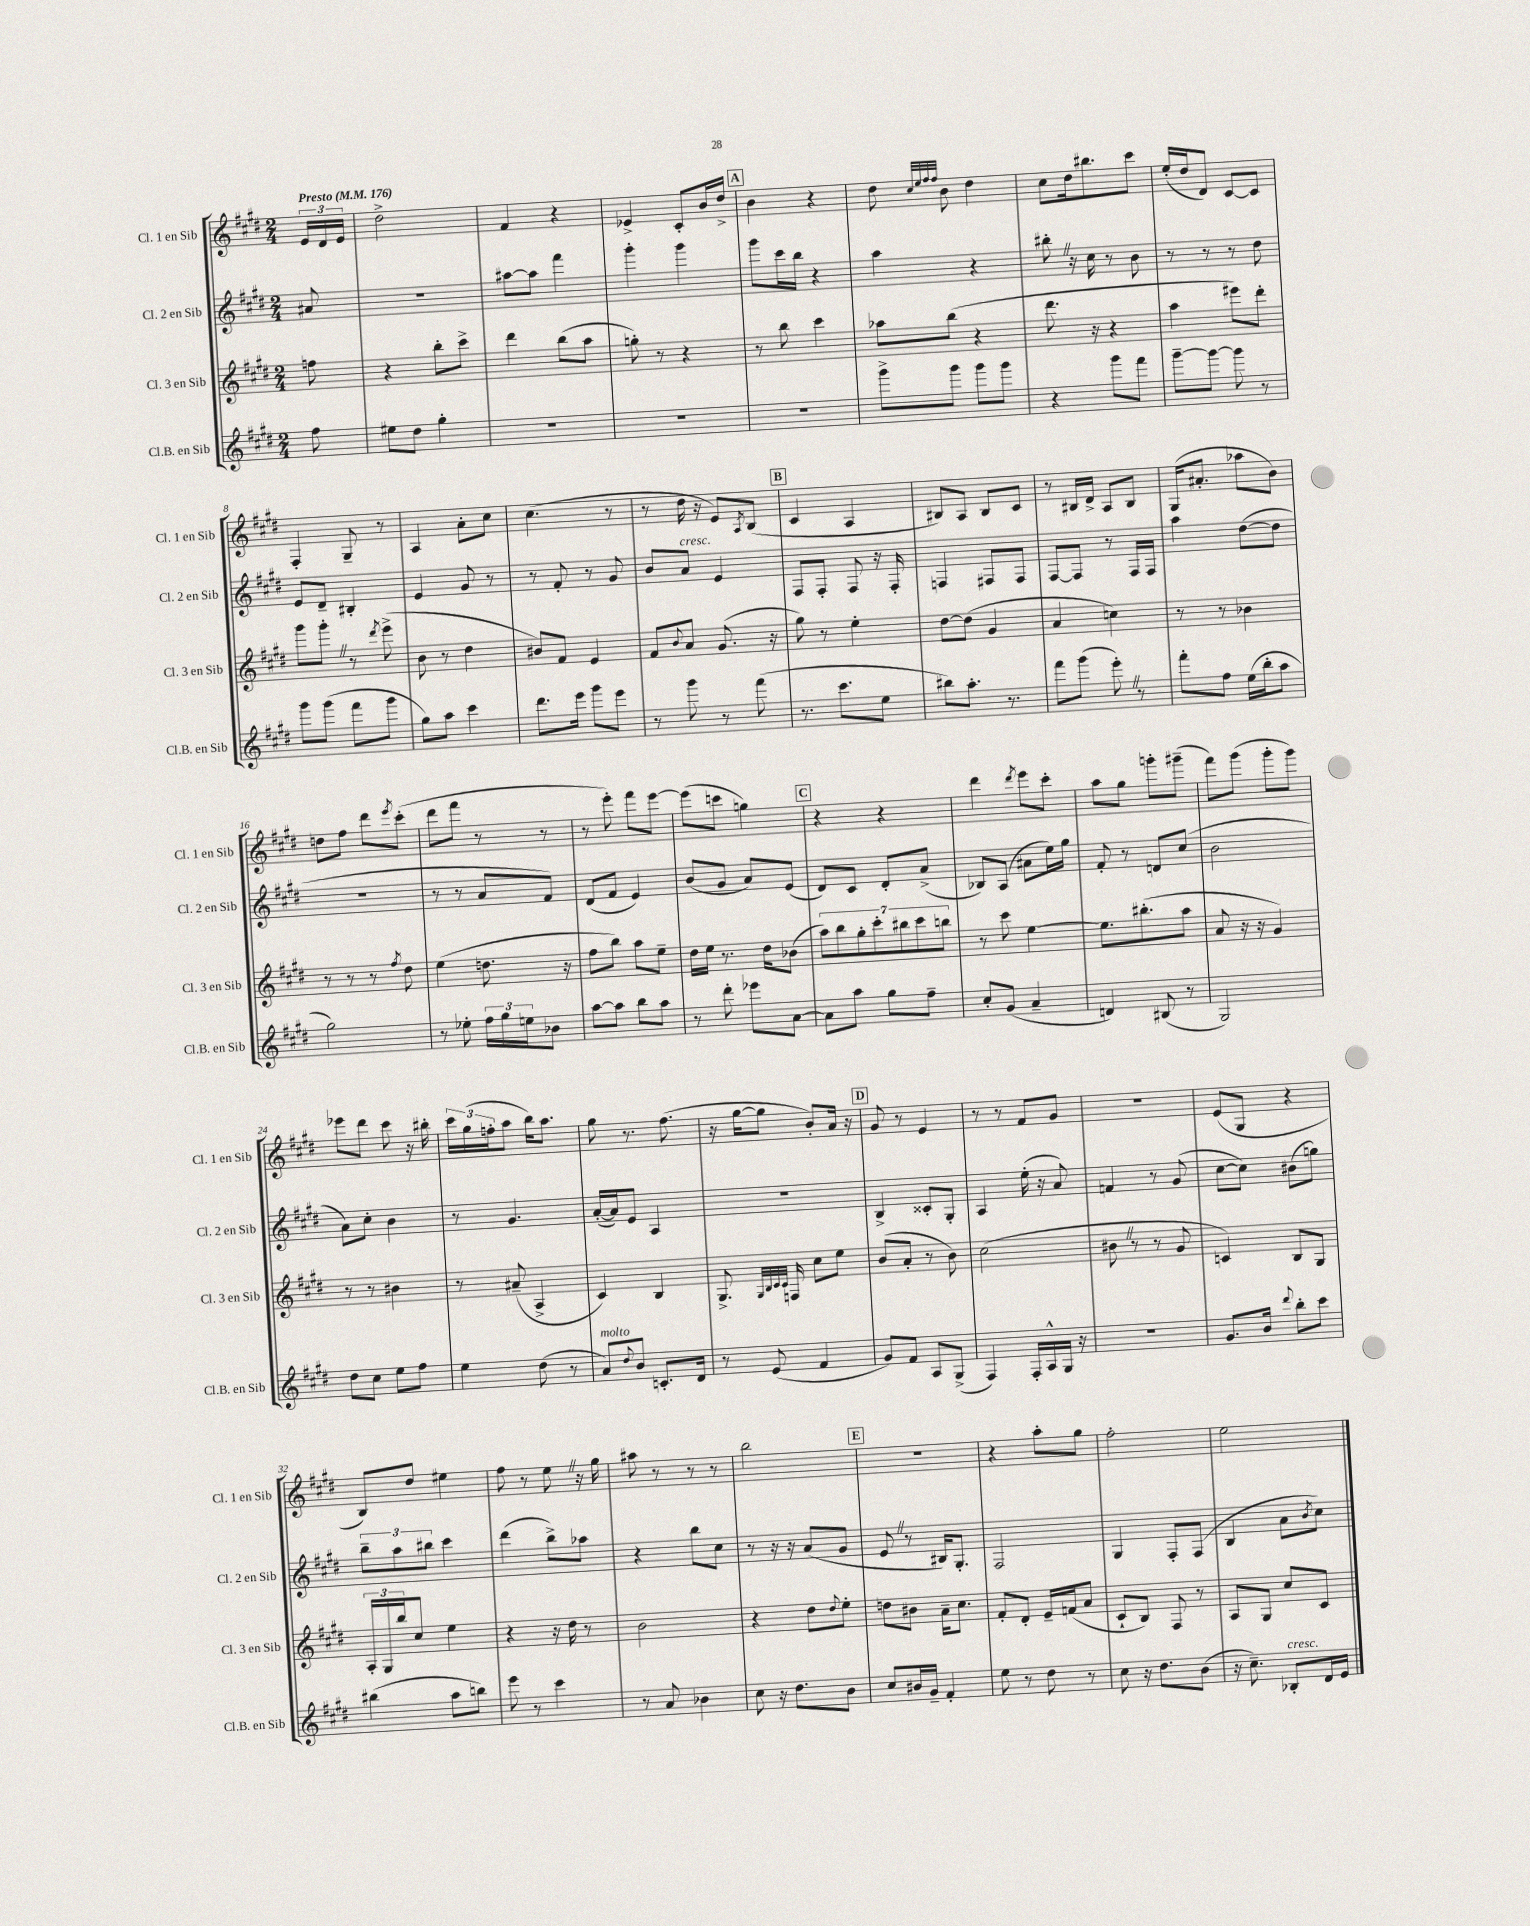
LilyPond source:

<<
\new StaffGroup <<
\new Staff = "s0" \with { instrumentName = "Cl. 1 en Sib" shortInstrumentName = "Cl. 1 en Sib" } {
    \clef treble \key e \major \numericTimeSignature \time 2/4 \partial 8 \tempo "Presto" 4 = 176
    \tuplet 3/2 { e'16 dis'16 e'16 } |
    dis''2-> |
    fis'4 r4 |
    ees'4-> cis'8-. b'16 dis''16-> |
    \mark \markup { \box "A" } b'4 r4 |
    dis''8 \grace { cis''32 e''32 fis''32 fis''32 } b'8 dis''4 |
    cis''8 dis''16 bis''8. cis'''8 |
    e''16-.( dis''16 dis'8) cis'8~ cis'8 |
    fis4-. gis8-- r8 |
    a4 a'8-. cis''8 |
    cis''4.( r8 |
    r8 dis''16 r16 e'8) \acciaccatura { a8 } b8( |
    \mark \markup { \box "B" } cis'4 a4 |
    bis8) a8 bis8 cis'8 |
    r8 bis16 dis'16-> a8 bis8 |
    gis16( ais'8.-. aes''8 b'8) |
    d''8 fis''8 dis'''8 \acciaccatura { e'''8 } cis'''8-.( |
    dis'''8 fis'''8 r8 r8 |
    r8 e'''8-.) fis'''8 e'''8~ |
    e'''8( c'''8 g''4) |
    \mark \markup { \box "C" } r4 r4 |
    dis'''4 \acciaccatura { dis'''8 } e'''8 cis'''8-. |
    a''8 gis''8 g'''8-. gis'''8--( |
    fis'''8) gis'''8( gis'''8-. gis'''8) |
    ees'''8 dis'''8 cis'''8 r16 bis''16-. |
    \tuplet 3/2 { cis'''16 gis''16( f''16-. } a''8 b''16) a''8. |
    gis''8 r8. fis''8.( |
    r16 gis''16~ gis''8 b'8-.) a'16 r16 |
    \mark \markup { \box "D" } gis'8 r8 e'4 |
    r8 r8 fis'8 gis'8 |
    r2 |
    e'8( gis8 r4 |
    b8) dis''8 eis''4 |
    fis''8 r8 e''8 \once \override BreathingSign.text = \markup { \musicglyph "scripts.caesura.straight" } \breathe r16 gis''16 |
    ais''8 r8 r8 r8 |
    b''2 |
    \mark \markup { \box "E" } r2 |
    r4 a''8-. gis''8 |
    fis''2-. |
    e''2 \bar "|." |
}
\new Staff = "s1" \with { instrumentName = "Cl. 2 en Sib" shortInstrumentName = "Cl. 2 en Sib" } {
    \clef treble \key e \major \numericTimeSignature \time 2/4 \partial 8
    ais'8 |
    R2 |
    ais''8~ ais''8 fis'''4 |
    gis'''4-. gis'''4 |
    \mark \markup { \box "A" } gis'''8 cis'''16 b''16 r4 |
    a''4 r4 |
    bis''8-. \once \override BreathingSign.text = \markup { \musicglyph "scripts.caesura.straight" } \breathe r16 cis''16 r8 b'8 |
    r8 r8 r8 dis''8 |
    e'8 dis'8-- bis4-. |
    e'4 gis'8 r8 |
    r8 fis'8-. r8 gis'8 |
    b'8 a'8^\markup { \italic "cresc." } e'4 |
    \mark \markup { \box "B" } fis8 fis8-. fis8 r16 fis16-. |
    f4 fis8 fis8 |
    fis8~ fis8 r8 fis16 fis16 |
    a''4 dis''8~( dis''8 |
    R2 |
    r8 r8 a'8 fis'8) |
    dis'8( fis'8 e'4) |
    b'8( gis'8 a'8) e'8( |
    \mark \markup { \box "C" } dis'8) cis'8 dis'8-. a'8->( |
    bes8) a8( ais'8 e''16) gis''16 |
    fis'8-. r8 d'8 cis''8( |
    b'2 |
    a'8) cis''8-. b'4 |
    r8 gis'4. |
    a'16~-.( a'16) e'8 a4 |
    R2 |
    \mark \markup { \box "D" } b4-> cisis'8-. gis8-. |
    a4 e''16-.( r16 a'8) |
    f'4 r8 gis'8( |
    cis''8~ cis''8) bis'8( g''8) |
    \tuplet 3/2 { b''8-- a''8 bis''8 } cis'''4 |
    dis'''4( b''8->) aes''8 |
    r4 b''8 cis''8 |
    r8 r16 r16 a'8( gis'8 |
    \mark \markup { \box "E" } e'8 \once \override BreathingSign.text = \markup { \musicglyph "scripts.caesura.straight" } \breathe r8 bis16) gis8.-. |
    fis2 |
    gis4 fis8-. fis8( |
    b4 a'8 \acciaccatura { b'8 } cis''8) \bar "|." |
}
\new Staff = "s2" \with { instrumentName = "Cl. 3 en Sib" shortInstrumentName = "Cl. 3 en Sib" } {
    \clef treble \key e \major \numericTimeSignature \time 2/4 \partial 8
    f''8 |
    r4 b''8-. cis'''8-> |
    dis'''4 b''8( a''8 |
    g''8-.) r8 r4 |
    \mark \markup { \box "A" } r8 b''8 cis'''4 |
    aes''8 b''8( r4 |
    dis'''8. r16 r4 |
    a''4 eis'''8) dis'''8-. |
    gis'''8 gis'''8-. \once \override BreathingSign.text = \markup { \musicglyph "scripts.caesura.straight" } \breathe r8 \acciaccatura { dis'''8 } e'''8->( |
    b'8 r8 dis''4 |
    bis'8) fis'8 e'4 |
    fis'8 \appoggiatura { b'8 } a'8 gis'8.( r16 |
    \mark \markup { \box "B" } gis''8) r8 e''4-. |
    dis''8~ dis''8( gis'4 |
    a'4 c''4) |
    r8 r8 bes'4 |
    r8 r8 r8 \acciaccatura { fis''8 } dis''8 |
    e''4( d''8. r16 |
    fis''8 b''8) a''8 e''8-- |
    dis''16 e''16 r8. dis''16 bes'8( |
    \mark \markup { \box "C" } \tuplet 7/4 { a''8) b''8 gis''8-. cis'''8-. bis''8 cis'''8 b''8 } |
    r8 cis'''8 e''4~ |
    e''8. bis''8.-.( a''8 |
    a'8 r16 r16 gis'4) |
    r8 r8 bis'4 |
    r8 ais'8--( a4-> |
    cis'4) b4 |
    gis8.-> \grace { gis32 b32 cis'32 cis'32 } f16 cis''8 e''8 |
    \mark \markup { \box "D" } b'8( a'8-. r8 b'8) |
    cis''2( |
    bis'8 \once \override BreathingSign.text = \markup { \musicglyph "scripts.caesura.straight" } \breathe r8 r8 gis'8 |
    c'4) b8 gis8 |
    \tuplet 3/2 { a16-. gis16 b''16 } cis''8 e''4 |
    r4 r16 dis''16 r8 |
    b'2 |
    r4 dis''8 \appoggiatura { dis''8 } e''8-. |
    \mark \markup { \box "E" } d''8 bis'8 a'16-- cis''8. |
    fis'8-. dis'8-. e'16-- f'16( a'8 |
    cis'8-! b8) fis8 r8 |
    a8 gis8 cis''8 cis'8 \bar "|." |
}
\new Staff = "s3" \with { instrumentName = "Cl.B. en Sib" shortInstrumentName = "Cl.B. en Sib" } {
    \clef treble \key e \major \numericTimeSignature \time 2/4 \partial 8
    fis''8 |
    eis''8 dis''8 gis''4-. |
    R2 |
    R2 |
    \mark \markup { \box "A" } R2 |
    gis'''8-> gis'''8 gis'''8 gis'''8 |
    r4 gis'''8 fis'''8 |
    gis'''8~-- gis'''8~ gis'''8 r8 |
    gis'''8 gis'''8( fis'''8 gis'''8 |
    gis''8) a''8 cis'''4 |
    dis'''8. e'''16 gis'''8 e'''8 |
    r8 gis'''8 r8 fis'''8( |
    \mark \markup { \box "B" } r8. cis'''8. e''8 |
    bis''8) a''8.-. r8. |
    fis'''8 gis'''8( e'''8-.) \once \override BreathingSign.text = \markup { \musicglyph "scripts.caesura.straight" } \breathe r8 |
    fis'''8-. fis''8 e''16( b''16-. a''8 |
    gis''2) |
    r8 ees''8-. \tuplet 3/2 { fis''16 gis''16 e''16 } bes'8 |
    a''8~ a''8 b''8 a''8 |
    r8 dis'''8-. ees'''8 a'8~ |
    \mark \markup { \box "C" } a'8 a''8 gis''8 fis''8-- |
    cis''8-. gis'8( a'4-- |
    d'4) bis8( r8 |
    gis2) |
    dis''8 cis''8 e''8 fis''8 |
    e''4 dis''8( r8 |
    a'8^\markup { \italic "molto" }) \appoggiatura { dis''8 } b'8 c'8.-. dis'16 |
    r8 e'8( fis'4 |
    \mark \markup { \box "D" } gis'8) fis'8 a8 gis8->( |
    fis4) fis16-. a16-^ gis16 r16 |
    r2 |
    gis'8. b'16 \appoggiatura { dis'''8 } b''8-. cis'''8 |
    bis''4( a''8 b''8) |
    e'''8 r8 cis'''4 |
    r8 a'8 bes'4 |
    cis''8 r16 dis''8. b'8 |
    \mark \markup { \box "E" } cis''8 bis'16 gis'16-- fis'4-. |
    e''8 r8 dis''8 r8 |
    cis''8 r16 dis''8. b'8( |
    r16 cis''8.--) bes8-.^\markup { \italic "cresc." } dis'16 e'16 \bar "|." |
}
>>
>>
